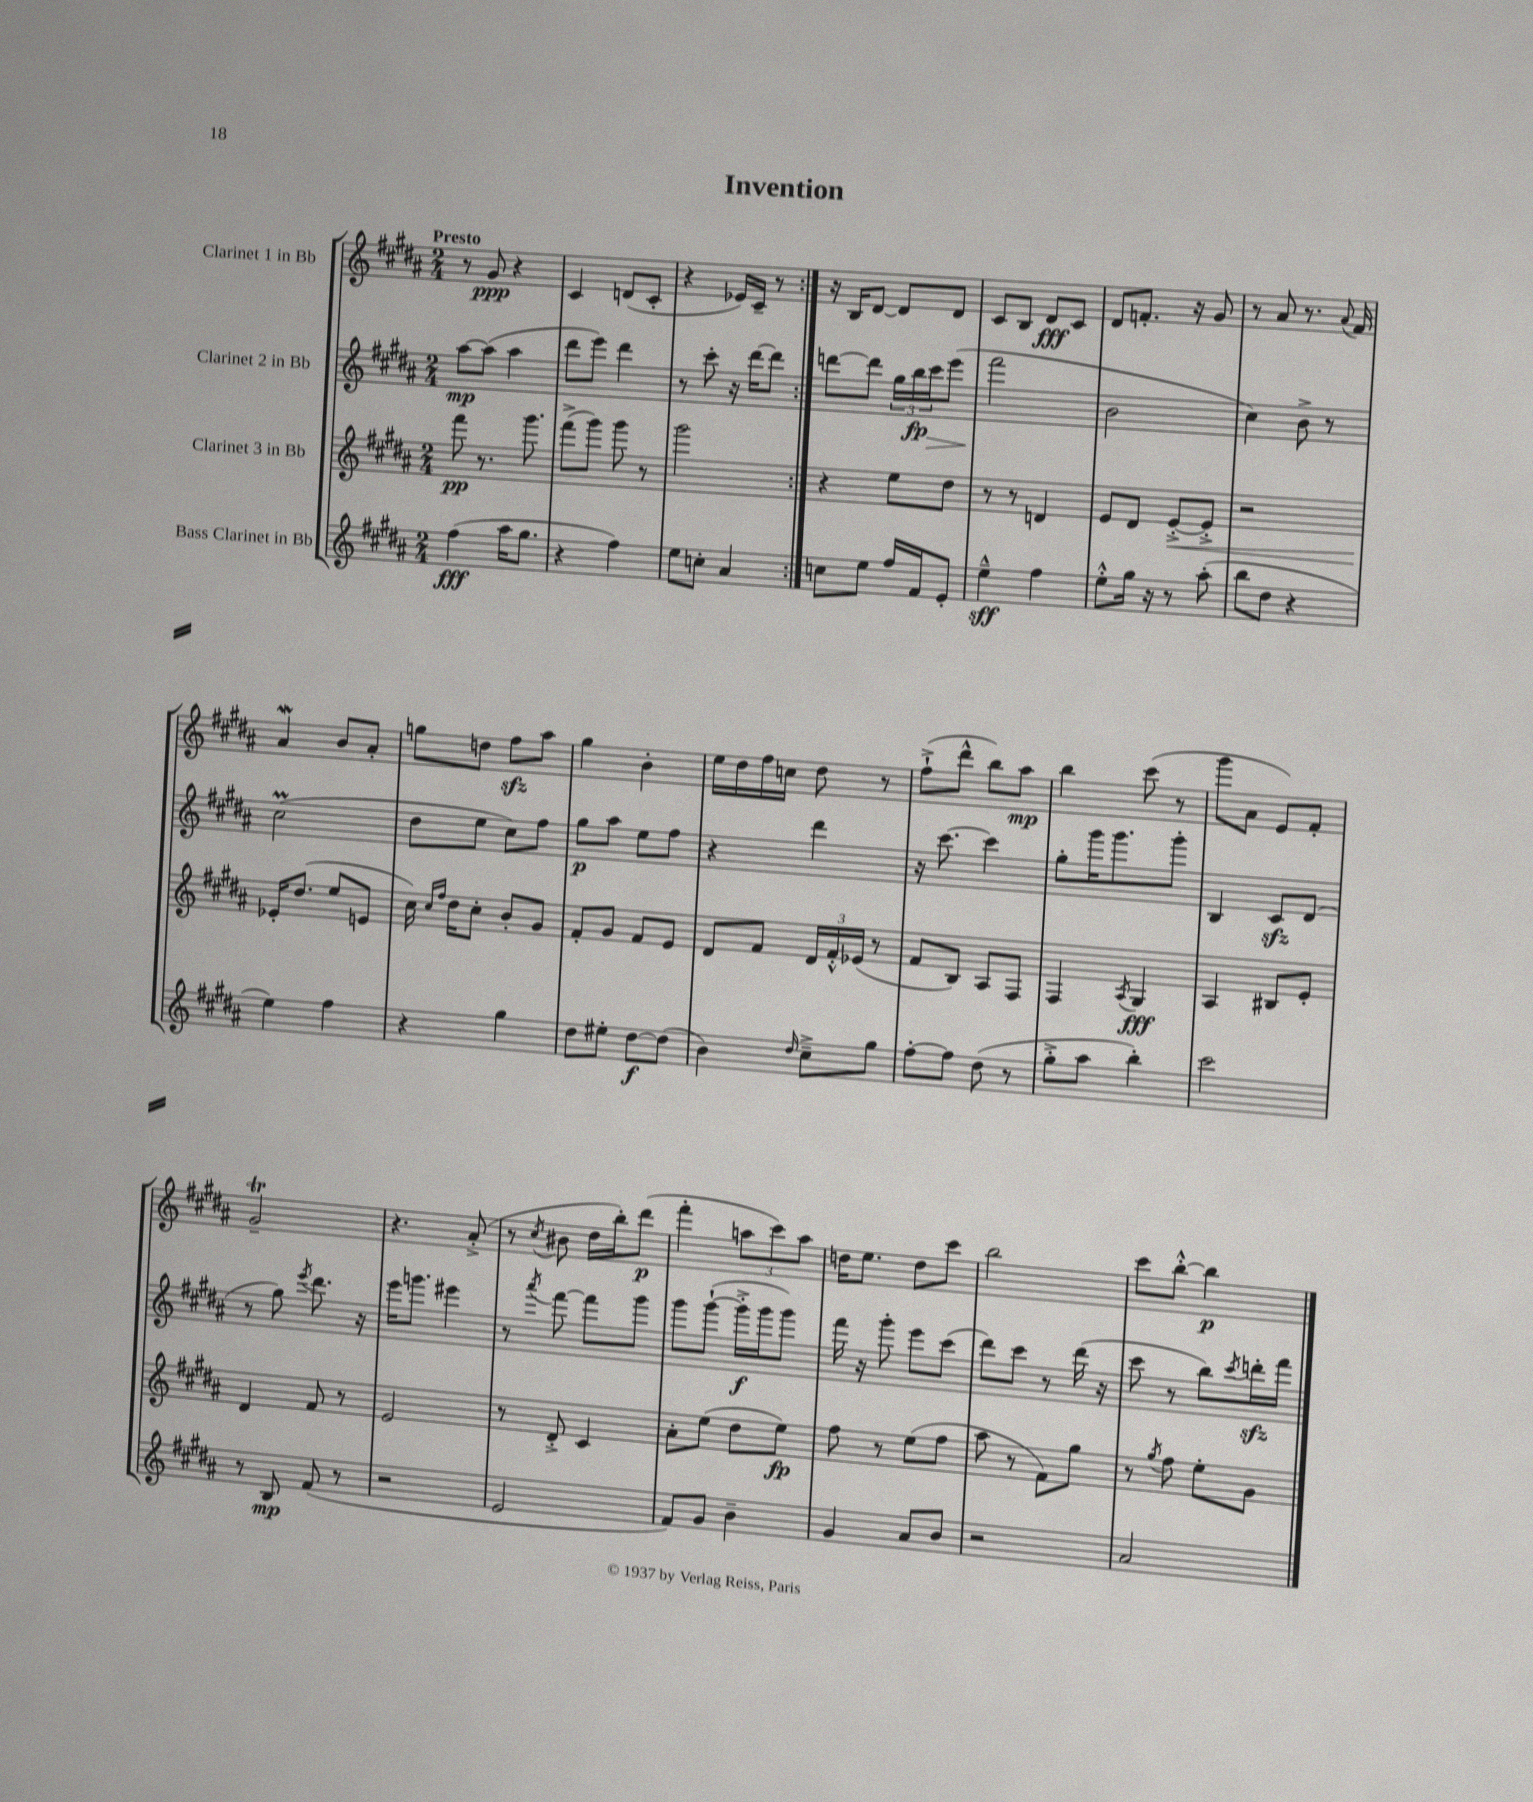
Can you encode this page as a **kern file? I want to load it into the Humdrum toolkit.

**kern	**dynam	**kern	**dynam	**kern	**dynam	**kern	**dynam
*part4	*part4	*part3	*part3	*part2	*part2	*part1	*part1
*staff4	*staff4	*staff3	*staff3	*staff2	*staff2	*staff1	*staff1
*I"Bass Clarinet in Bb	*	*I"Clarinet 3 in Bb	*	*I"Clarinet 2 in Bb	*	*I"Clarinet 1 in Bb	*
*clefG2	*	*clefG2	*	*clefG2	*	*clefG2	*
*k[f#c#g#d#a#]	*	*k[f#c#g#d#a#]	*	*k[f#c#g#d#a#]	*	*k[f#c#g#d#a#]	*
*M2/4	*	*M2/4	*	*M2/4	*	*M2/4	*
=1	=1	=1	=1	=1	=1	=1	=1
!	!	!	!	!	!	!LO:TX:a:B:t=Presto	!
(4ff#\	fff	8fff#\	pp	[8aa#\L	mp	8r	.
.	.	8.r	.	(8aa#\J]	.	8g#/	ppp
16aa#\KL	.	.	.	4aa#\	.	4r	.
8.gg#\J	.	8.ggg#\	.	.	.	.	.
=2	=2	=2	=2	=2	=2	=2	=2
4r	.	(8fff#^\L	.	8ddd#\L	.	4c#/	.
.	.	8ggg#\J)	.	8eee\J)	.	.	.
4ff#\)	.	8ggg#\	.	4ddd#\	.	(8dn/L	.
.	.	8r	.	.	.	8c#'/J	.
=3	=3	=3	=3	=3	=3	=3	=3
8ee\L	.	2ggg#\	.	8r	.	4r	.
8ccn'\J	.	.	.	8ccc#'\	.	.	.
4a#/	.	.	.	16r	.	16e-X/LL)	.
.	.	.	.	[16ddd#\KL	.	16c#~/JJ	.
.	.	.	.	8ddd#\J]	.	8r	.
=4:|!	=4:|!	=4:|!	=4:|!	=4:|!	=4:|!	=4:|!	=4:|!
8ccn\L	.	4r	.	[8dddn\L	.	16r	.
.	.	.	.	.	.	16B/KL	.
8ee\J	.	.	.	8ddd\J]	.	[8d#/J	.
16ff#/LL	.	8ee\L	.	24gg#\LL	.	8d#/L]	.
.	.	.	.	24bb\	fp	.	.
16f#/J	.	.	.	.	.	.	.
!	!	!	!	!	!LO:HP:b	!	!
.	.	.	.	24ccc#\J	>	.	.
8e'/J	.	8dd#\J	.	(8eee\J	.	8d#/J	.
=5	=5	=5	=5	=5	=5	=5	=5
4ee~^^\	sff	8r	.	2fff#\	.	8c#/L	.
.	.	8r	.	.	.	8B/J	.
4ff#\	.	4dn/	.	.	.	8d#/L	fff
.	.	.	.	.	.	8c#/J	.
.	.	.	.	.	]	.	.
=6	=6	=6	=6	=6	=6	=6	=6
8ee'^^\L	.	8e/L	.	2b\	.	8d#/L	.
16gg#\Jk	.	8d#/J	.	.	.	8.fn'/J	.
16r	.	.	.	.	.	.	.
!	!	!	!LO:HP:b	!	!	!	!
8r	.	[8e'^/L	<	.	.	.	.
.	.	.	.	.	.	16r	.
(8aa#'\	.	8e'^/J]	.	.	.	8g#/	.
=7	=7	=7	=7	=7	=7	=7	=7
8bb\L	.	2r	.	4cc#\)	.	8r	.
8dd#\J	.	.	.	.	.	8a#/	.
4r	.	.	.	8b^\	.	8.r	.
.	.	.	.	8r	.	.	.
.	.	.	.	.	.	8qqa#/	.
.	.	.	.	.	.	16f#/	.
!!LO:LB:g=z
=8	=8	=8	=8	=8	=8	=8	=8
4ee\)	.	16e-X'/KL	.	(2cc#M\	.	4a#W/	.
.	.	(8.dd#/J	[	.	.	.	.
4ff#\	.	8ee/L	.	.	.	8b/L	.
.	.	8en/J	.	.	.	8a#'/J	.
=9	=9	=9	=9	=9	=9	=9	=9
4r	.	16cc#\)	.	8dd#\L	.	8ggn\L	.
.	.	16qqcc#/LL	.	.	.	.	.
.	.	16qqff#/JJ	.	.	.	.	.
.	.	16dd#\KL	.	.	.	.	.
.	.	8cc#'\J	.	8ee\J	.	8ddn\J	.
4gg#\	.	8b'/L	.	8cc#\L)	.	8ff#zz\L	.
.	.	8g#/J	.	8ff#\J	.	8aa#\J	.
=10	=10	=10	=10	=10	=10	=10	=10
8dd#\L	.	8f#'/L	.	8gg#\L	p	4gg#\	.
8ee#X'\J	.	8g#/J	.	8aa#\J	.	.	.
[8dd#\L	f	8f#/L	.	8ee\L	.	4b'\	.
(8dd#\J]	.	8e/J	.	8ff#\J	.	.	.
=11	=11	=11	=11	=11	=11	=11	=11
4b\)	.	8d#/L	.	4r	.	16ee\LL	.
.	.	.	.	.	.	16dd#\	.
.	.	8f#/J	.	.	.	16ff#\	.
.	.	.	.	.	.	16ccn\JJ	.
16qqdd#/	.	.	.	.	.	.	.
8cc#~^\L	.	24d#/LL	.	4ddd#\	.	8dd#\	.
.	.	24f#'^^/	.	.	.	.	.
.	.	(24e-X/JJ	.	.	.	.	.
8gg#\J	.	8r	.	.	.	8r	.
=12	=12	=12	=12	=12	=12	=12	=12
[8ff#'\L	.	8f#/L	.	16r	.	(8ff#`^\L	.
.	.	.	.	[8.ccc#\	.	.	.
8ff#\J]	.	8B/J)	.	.	.	8ddd#^^\J	.
(8dd#\	.	8A#/L	.	4ccc#\]	.	8bb\L)	.
8r	.	8F#/J	.	.	.	8aa#\J	mp
=13	=13	=13	=13	=13	=13	=13	=13
8gg#'^\L	.	4F#/	.	8gg#'\L	.	4bb\	.
8aa#\J	.	.	.	16ggg#\K	.	.	.
.	.	.	.	8.ggg#\	.	.	.
.	.	8qA#/	.	.	.	.	.
4bb'\)	.	4G#/	fff	.	.	(8ccc#\	.
.	.	.	.	8ggg#'\J	.	8r	.
=14	=14	=14	=14	=14	=14	=14	=14
2ccc#\	.	4A#/	.	4B/	.	8ggg#\L	.
.	.	.	.	.	.	8a#\J	.
.	.	8B#X/L	.	8c#zz/L	.	8e/L)	.
.	.	8e'/J	.	(8d#/J	.	8f#'/J	.
!!LO:LB:g=z
=15	=15	=15	=15	=15	=15	=15	=15
8r	.	4d#/	.	8r	.	2g#T~/	.
8B/	mp	.	.	8gg#\)	.	.	.
.	.	.	.	8qeee/	.	.	.
(8f#/	.	8f#/	.	8.ddd#\	.	.	.
8r	.	8r	.	.	.	.	.
.	.	.	.	16r	.	.	.
=16	=16	=16	=16	=16	=16	=16	=16
2r	.	2e/	.	16eee\KL	.	4.r	.
.	.	.	.	8.gggn\J	.	.	.
.	.	.	.	4eee#X\	.	.	.
.	.	.	.	.	.	(8a#'^/	.
=17	=17	=17	=17	=17	=17	=17	=17
2e/	.	8r	.	8r	.	8r	.
.	.	.	.	8qaaa#/	.	8qcc#/	.
.	.	8d#'^/	.	[8fff#\	.	8b#X\	.
.	.	4c#/	.	8fff#\L]	.	16dd#\LL	.
.	.	.	.	.	.	16bb'\J)	.
.	.	.	.	8ggg#\J	.	(8ddd#\J	p
=18	=18	=18	=18	=18	=18	=18	=18
8f#/L)	.	8a#'\L	.	8ggg#\L	.	4fff#'\	.
8g#/J	.	(8ee\J	.	([8ggg#`\J	.	.	.
4b~\	.	8dd#\L	.	16ggg#'^\LL]	f	12aan\L	.
.	.	.	.	16ggg#\J	.	.	.
.	.	.	.	.	.	12ccc#\)	.
.	.	8ee\J)	fp	8ggg#\J)	.	.	.
.	.	.	.	.	.	12aa\J	.
=19	=19	=19	=19	=19	=19	=19	=19
4g#/	.	8ff#\	.	16fff#\	.	16ddn\KL	.
.	.	.	.	16r	.	8.ee\J	.
.	.	8r	.	8ggg#'\	.	.	.
8a#/L	.	(8ee\L	.	8eee\L	.	8dd\L	.
8b/J	.	8ff#\J	.	(8ccc#\J	.	8ccc#\J	.
=20	=20	=20	=20	=20	=20	=20	=20
2r	.	8aa#\	.	8ddd#\L)	.	2bb\	.
.	.	8r	.	8ccc#\J	.	.	.
.	.	8f#\L)	.	8r	.	.	.
.	.	8gg#\J	.	(16ddd#\	.	.	.
.	.	.	.	16r	.	.	.
=21	=21	=21	=21	=21	=21	=21	=21
2a#/	.	8r	.	8ccc#\	.	8ccc#\L	.
.	.	8qgg#/	.	.	.	.	.
.	.	8ff#\	.	8r	.	[8bb'^^\J	.
.	.	8ee'\L	.	8bb\L)	.	4bb\]	p
.	.	.	.	8qccc#/	.	.	.
.	.	8g#\J	.	16dddnzz'\L	.	.	.
.	.	.	.	16fff#\JJ	.	.	.
==	==	==	==	==	==	==	==
*-	*-	*-	*-	*-	*-	*-	*-
